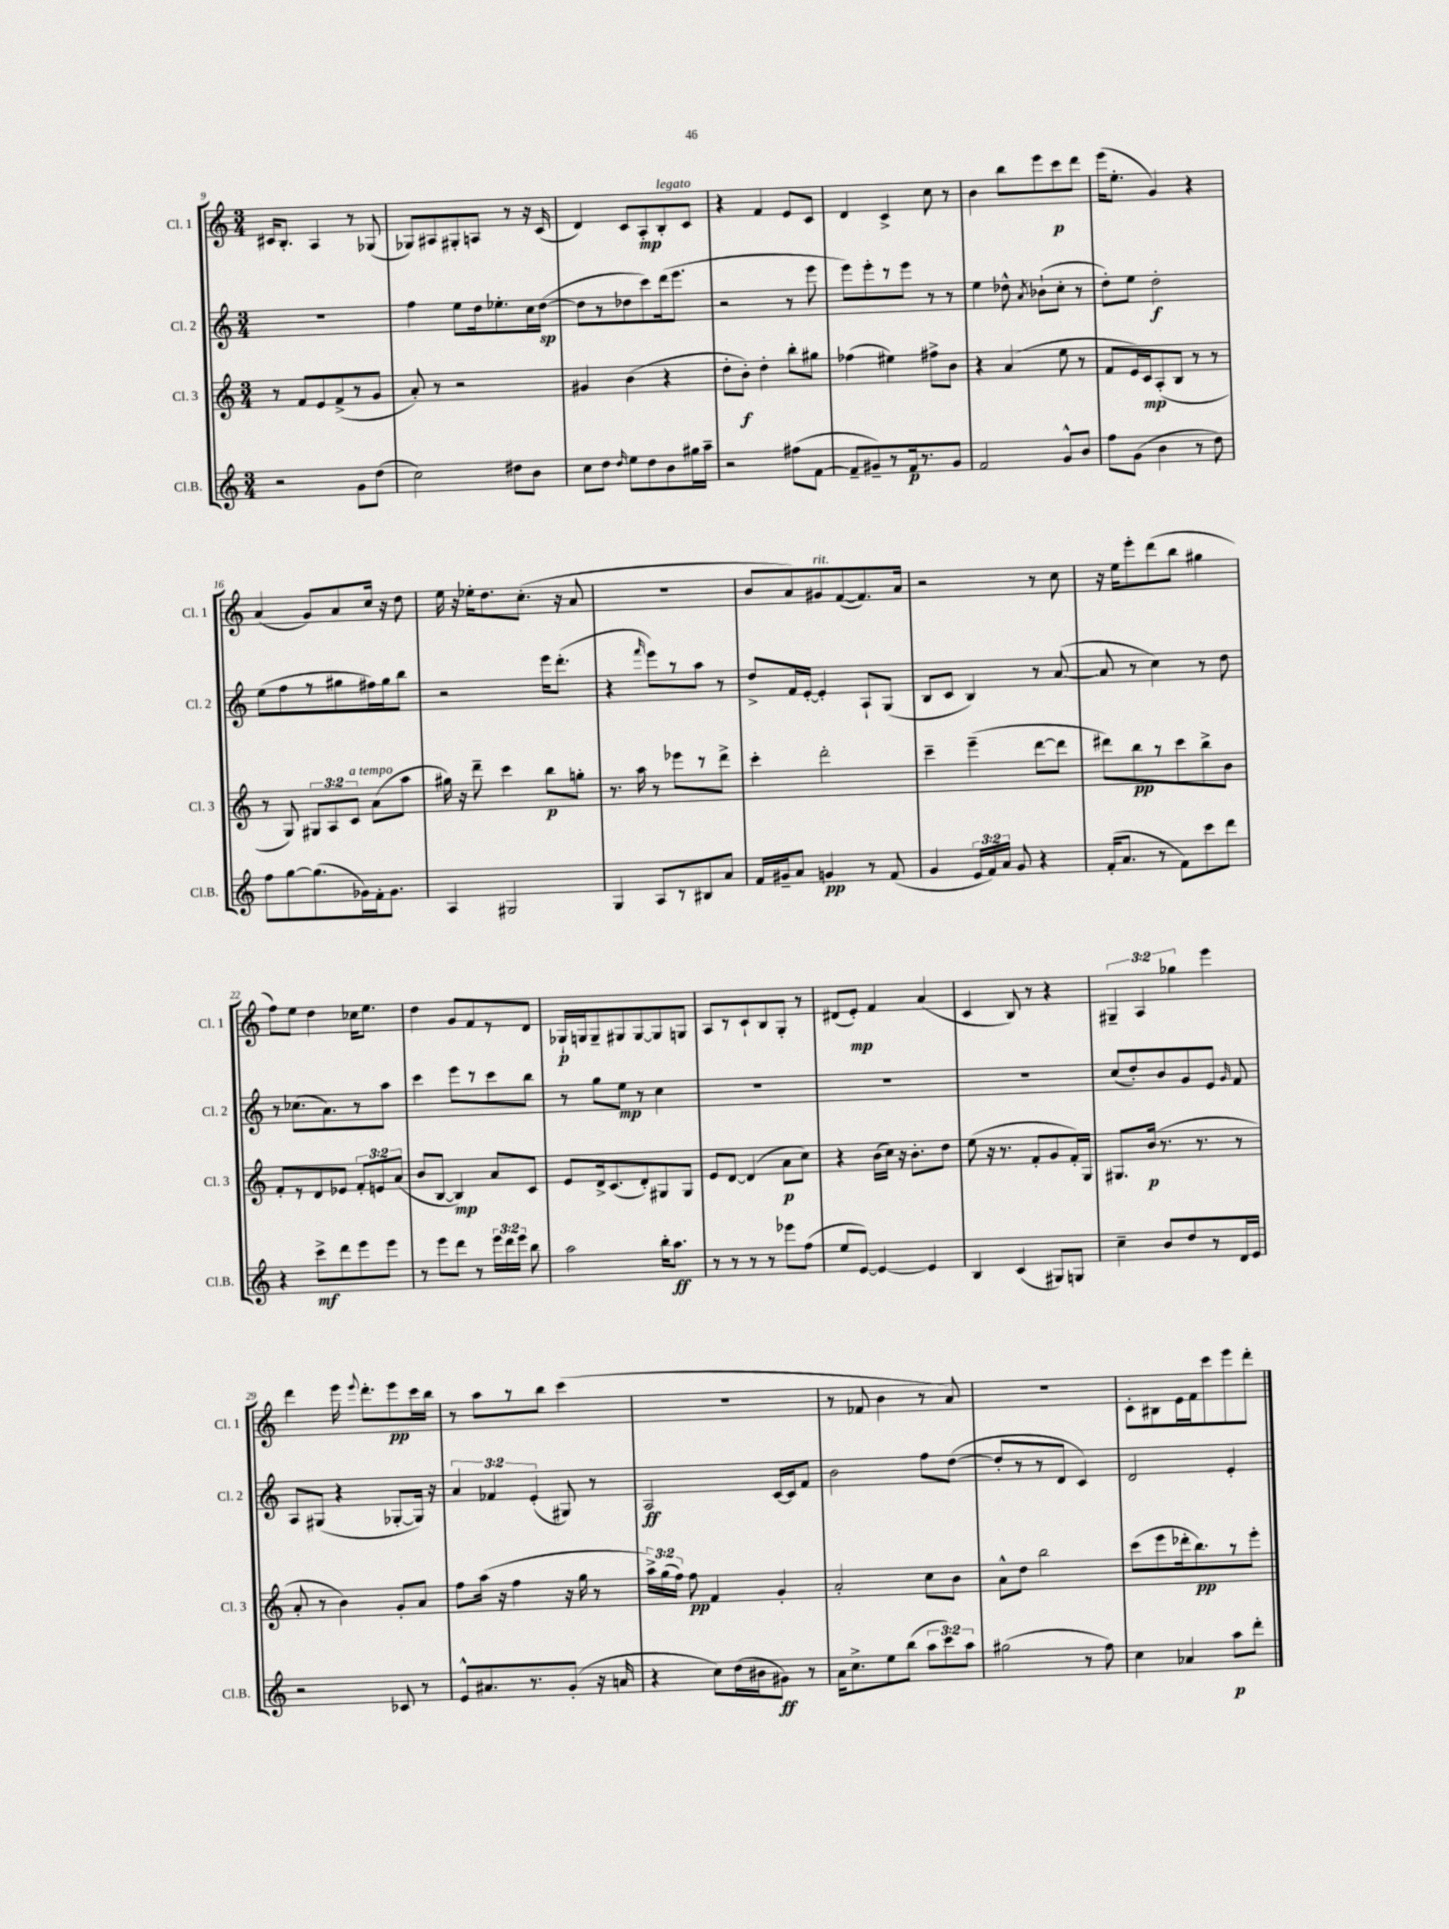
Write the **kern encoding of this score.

**kern	**kern	**kern	**kern
*staff4	*staff3	*staff2	*staff1
*clefG2	*clefG2	*clefG2	*clefG2
*k[]	*k[]	*k[]	*k[]
*M3/4	*M3/4	*M3/4	*M3/4
2r	8r	2.r	16c#
.	.	.	8.B'
.	8f	.	.
.	8e	.	4A
.	(8f^	.	.
8g	8r	.	8r
(8dd	8g	.	(8G-
=	=	=	=
2cc)	8a')	4ff	8G-)
.	8r	.	8A#
.	2r	8ee	8G#'
.	.	16dd	8A
.	.	8.ee-'	.
8dd#	.	.	8r
8b	.	16cc	16r
.	.	([16dd	(16c
=	=	=	=
8cc	4g#	8dd]	4d)
8dd	.	8r	.
16qqdd	.	.	.
8ee	(4b	8dd-	8c
8dd	.	8ccc)	8A'
8b	4r	(16ddd	8B'
.	.	8.eee	.
16gg#	.	.	8c
16aa~	.	.	.
=	=	=	=
2r	8dd'	2r	4r
.	8b')	.	.
.	4dd'	.	4f
(8ff#	8bb'	8r	8e
[8f	8gg#	8eee	8c
=	=	=	=
8f~]	(4ff-	8eee)	4d
8g#~)	.	8eee'	.
8r	4ee#)	8r	4c^
16f	.	8eee	.
8.r	.	.	.
.	8ff#^	8r	8cc
8g#	8b	8r	8r
=	=	=	=
2f	4r	4ee	4b
.	(4a	8dd-^^	8bb
.	.	8qa	.
.	.	(8b-`	8eee
8g^^	8ee	8cc'	8ccc
8b	8r	8r	8ddd
=	=	=	=
8ff	8f	8dd')	(16eee
.	.	.	8.ee'
(8g	16e)	8ee	.
.	16c	.	.
4b	(8A'	2dd'	4g)
.	8B	.	.
8r	8r	.	4r
8dd)	8r	.	.
=	=	=	=
8ff	8r	(8ee	(4a
[8gg	8G)	8ff	.
(8.gg]	12G#	8r	8g)
.	12A	.	.
.	.	8gg#	8a
.	12c	.	.
16g-)	.	.	.
16f'	(8a	16ff#)	16cc
8.g-	.	16gg#	16r
.	8aa	8bb	8dd
=	=	=	=
4A	16gg#)	2r	16ee
.	16r	.	16r
.	8ddd~	.	16ee-'
.	.	.	8.dd
2G#	4ccc	.	.
.	.	.	(8.cc'
.	8bb	16eee	.
.	.	(8.ddd'	16r
.	8gg'	.	8a
=	=	=	=
4G	8.r	4r	2.r
.	16aa	.	.
.	.	16qqfff	.
8A	8r	8eee)	.
8r	8eee-	8r	.
8B#	8r	8aa	.
8a	8ddd^	8r	.
=	=	=	=
16f	4ccc'	8dd^	8b
16g#~	.	.	.
8a	.	16f	8a)
.	.	[16e'	.
4g	2ddd'	4e']	8g#
.	.	.	([8f
8r	.	8A`	8.f])
(8f	.	(8G	.
.	.	.	16a
=	=	=	=
4g	4ccc~	8B	2r
.	.	8c	.
24e	(4eee~	4B)	.
24f)	.	.	.
24a	.	.	.
8g	.	.	.
4r	[8ddd	8r	8r
.	8ddd]	([8a	8cc
=	=	=	=
(16f'	8ddd#)	8a]	16r
8.a	.	.	16ee
.	8bb	8r	8eee'
8r	8r	4cc)	(8ddd
8f)	8ccc	.	8bb
8ccc	8bb^	8r	4gg#
8ddd	8b	8dd	.
=	=	=	=
4r	8f'	8r	8ff)
.	8r	(8.cc-	8ee
8ccc^	8d	.	4dd
.	.	8.a)	.
8ddd	8e-	.	.
8eee	12f'	8r	16cc-
.	.	.	8.ee
.	12e	.	.
8eee	.	8aa	.
.	(12a	.	.
=	=	=	=
8r	8b	4ccc	4dd
8eee	[8B	.	.
8ddd	4B])	8eee	8g
8r	.	8r	8f
24eee	8a	8ccc	8r
24ddd	.	.	.
24eee	.	.	.
8bb	8c	8bb	8d
=	=	=	=
2aa	8e	8r	16G-`
.	.	.	16G
.	16d^	8gg	8G~
.	(8.c	.	.
.	.	8ee	8G#
.	8d')	8r	[8G#
16bb'	8G#	4cc	8G#]
8.aa	.	.	.
.	8G#	.	8G
=	=	=	=
8r	8e	2.r	8A
8r	[8d	.	8r
8r	(4d]	.	8c`
8r	.	.	8B
8eee-	8a	.	8G'
(8ff	8cc)	.	8r
=	=	=	=
8ee	4r	2.r	(8d#
[8e)	.	.	8e')
4e_	(16b	.	4f
.	16cc)	.	.
.	16r	.	.
.	8.b'	.	.
4e]	.	.	(4a
.	8dd	.	.
=	=	=	=
4B	(8ee	2.r	4c
.	16r	.	.
.	8.r	.	.
(4c	.	.	8B)
.	8f'	.	8r
8G#)	8g	.	4r
8G	16f')	.	.
.	16G	.	.
=	=	=	=
4cc~	8.G#	(8cc	6G#~
.	.	8dd')	.
.	.	.	6A
.	(16b	.	.
8b	8.r	8b	.
.	.	.	6gg-
8dd	.	8g	.
.	8.r	.	.
8r	.	8e	4eee
.	.	16qqg	.
16d	8r	8f	.
16e	.	.	.
=	=	=	=
2r	8a'	8A	4ddd
.	8r	(8G#	.
.	4b)	4r	16eee
.	.	.	8qqeee
.	.	.	8.ddd'
8c-	8g'	[8G-'	8eee
8r	8a	16G-])	16ccc
.	.	16r	16bb
=	=	=	=
8e^^	8ff	6a	8r
8.a#	(16aa	.	8aa
.	.	6f-	.
.	16r	.	.
.	4ff	.	8r
8.r	.	.	.
.	.	(6e'	.
.	.	.	8bb
(8g'	16r	8G#)	(4ccc
.	16gg	.	.
16r	8r	8r	.
16a	.	.	.
=	=	=	=
4r	24aa^)	2A	2.r
.	(24gg	.	.
.	24ff)	.	.
.	8ff	.	.
8cc)	4f	.	.
(16dd	.	.	.
16b#	.	.	.
8g#)	4g'	[16c	.
.	.	16c]	.
8r	.	8f	.
=	=	=	=
16a	2a'	2b	8r
8.cc^	.	.	.
.	.	.	8f-
8ee	.	.	4b
(8bb	.	.	.
12aa	8cc	8ff	8r
12ccc)	.	.	.
.	8b	([8dd	8a)
12aa	.	.	.
=	=	=	=
(2gg#	8a^^	8dd']	2.r
.	8dd	8r	.
.	2bb	8r	.
.	.	8d	.
8r	.	4c)	.
8ff)	.	.	.
=	=	=	=
4cc	(8ccc	2d	8c'
.	8eee	.	8B#
4a-	16ddd-'	.	16e
.	8.bb)	.	16f
.	.	.	8ccc
8aa	8r	4e'	8eee
8ddd'	8eee'	.	8ddd'
==	==	==	==
*-	*-	*-	*-
